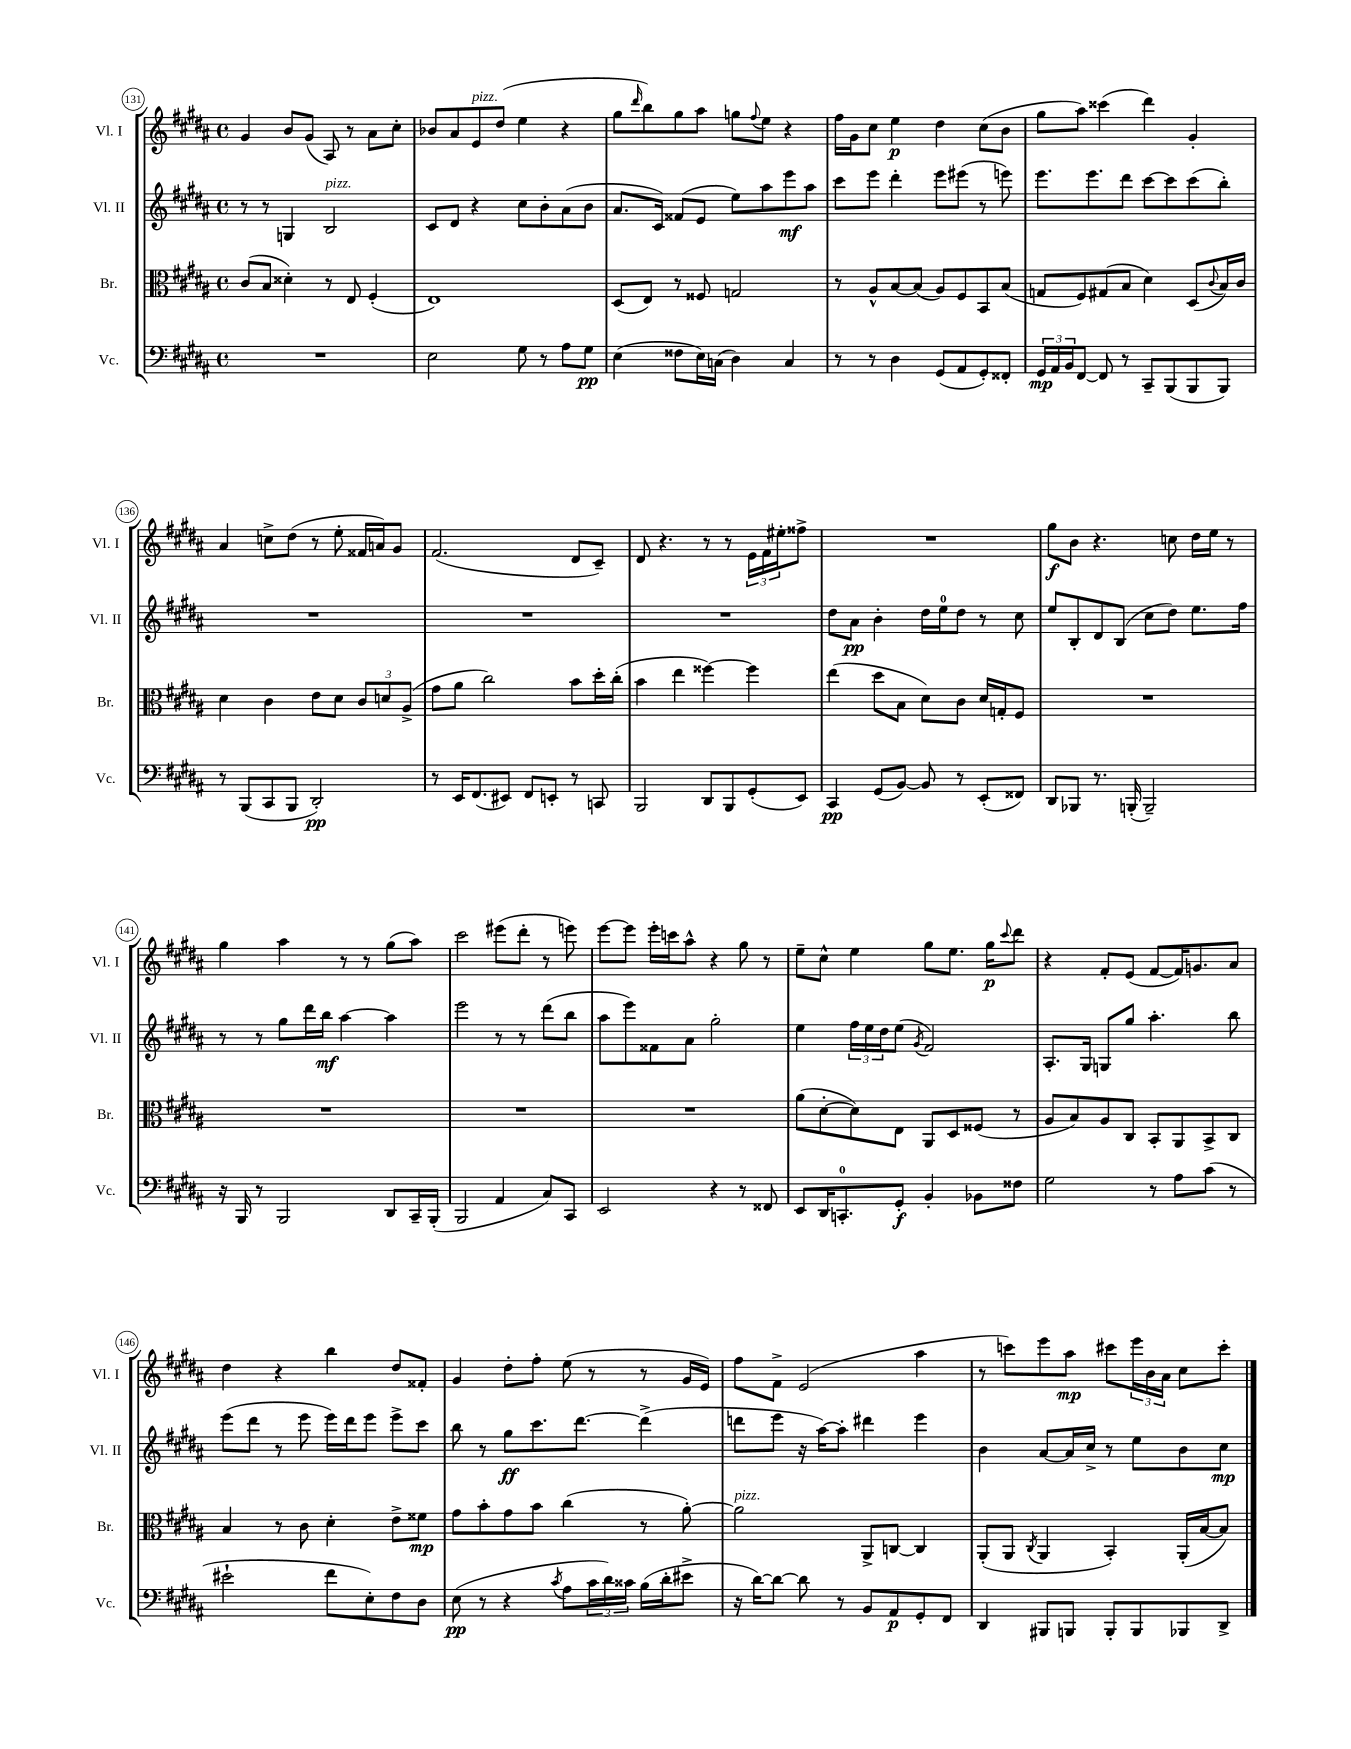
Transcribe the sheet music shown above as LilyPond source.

<<
\new StaffGroup <<
\new Staff = "s0" \with { instrumentName = "Vl. I" shortInstrumentName = "Vl. I" } {
    \clef treble \key b \major \defaultTimeSignature \time 4/4
    gis'4 b'8 gis'8( ais8) r8 ais'8 cis''8-. |
    bes'8 ais'8 e'8^\markup { \italic "pizz." } dis''8( e''4 r4 |
    gis''8 \grace { dis'''16 } b''8) gis''8 ais''8 g''8 \appoggiatura { fis''8 } e''8 r4 |
    fis''16 gis'16 cis''8 e''4\p dis''4 cis''8( b'8 |
    gis''8 ais''8) cisis'''4( dis'''4) gis'4-. |
    ais'4 c''8-> dis''8( r8 e''8-. fisis'16 a'16) gis'8 |
    fis'2.( dis'8 cis'8--) |
    dis'8 r4. r8 r8 \tuplet 3/2 { e'16 fis'16 eis''16-. } fisis''8-> |
    R1 |
    gis''8\f b'8 r4. c''8 dis''16 e''16 r8 |
    gis''4 ais''4 r8 r8 gis''8( ais''8) |
    cis'''2 eis'''8( dis'''8-. r8 e'''8) |
    e'''8~ e'''8 e'''16-. c'''16 ais''8-^ r4 gis''8 r8 |
    e''8-- cis''8-^ e''4 gis''8 e''8. gis''16\p \appoggiatura { cis'''8 } dis'''8 |
    r4 fis'8-. e'8( fis'8~ fis'16) g'8. ais'8 |
    dis''4 r4 b''4 dis''8 fisis'8-. |
    gis'4 dis''8-. fis''8-. e''8( r8 r8 gis'16 e'16) |
    fis''8 fis'8-> e'2( ais''4 |
    r8 c'''8) e'''8 ais''8\mp cis'''8 \tuplet 3/2 { e'''16 b'16 ais'16 } cis''8 cis'''8-. \bar "|." |
}
\new Staff = "s1" \with { instrumentName = "Vl. II" shortInstrumentName = "Vl. II" } {
    \clef treble \key b \major \defaultTimeSignature \time 4/4
    r8 r8 g4 b2^\markup { \italic "pizz." } |
    cis'8 dis'8 r4 cis''8 b'8-. ais'8( b'8 |
    ais'8. cis'16) fisis'8( e'8 e''8) ais''8 e'''8\mf ais''8 |
    cis'''8 e'''8 dis'''4-. e'''8 eis'''8( r8 e'''8) |
    e'''8. e'''8. dis'''8 cis'''8~ cis'''8 cis'''8( b''8-.) |
    R1 |
    R1 |
    R1 |
    dis''8 ais'8\pp b'4-. dis''16 e''16-0 dis''8 r8 cis''8 |
    e''8 b8-. dis'8 b8( cis''8 dis''8) e''8. fis''16 |
    r8 r8 gis''8 dis'''16 b''16\mf ais''4~ ais''4 |
    e'''2 r8 r8 dis'''8( b''8 |
    ais''8 e'''8) fisis'8 ais'8 gis''2-. |
    e''4 \tuplet 3/2 { fis''16 e''16 dis''16 } e''8( \acciaccatura { gis'8 } fis'2) |
    ais8.-. gis16 g8 gis''8 ais''4.-. b''8 |
    e'''8( dis'''8 r8 e'''8 e'''16) dis'''16 e'''8 e'''8-> cis'''8 |
    b''8 r8 gis''8\ff cis'''8. dis'''8.~ dis'''4->( |
    d'''8 e'''8 r16 ais''16~) ais''8-. dis'''4 e'''4 |
    b'4 ais'8~ ais'16 cis''16-> r8 e''8 b'8 cis''8\mp \bar "|." |
}
\new Staff = "s2" \with { instrumentName = "Br." shortInstrumentName = "Br." } {
    \clef alto \key b \major \defaultTimeSignature \time 4/4
    cis'8( b8 disis'4-.) r8 e8 fis4-.( |
    e1) |
    dis8( e8) r8 fisis8 g2 |
    r8 ais8-^ b8~ b8( ais8) fis8 b,8 b8( |
    g8 fis8) gis8( b8 dis'4) dis8( \appoggiatura { cis'8 } b16) cis'16 |
    dis'4 cis'4 e'8 dis'8 \tuplet 3/2 { cis'8 d'8 ais8->( } |
    gis'8 ais'8 cis''2) b'8 dis''16-. cis''16-.( |
    b'4 e''4 fisis''4~) fisis''4 |
    e''4( dis''8 b8 dis'8) cis'8 dis'16 g16-. fis8 |
    R1 |
    R1 |
    R1 |
    R1 |
    ais'8( dis'8~-. dis'8) e8 ais,8 dis8 fisis8( r8 |
    ais8 b8) ais8 cis8 b,8-. ais,8 b,8-> cis8 |
    b4 r8 cis'8 dis'4-. e'8-> fisis'8\mp |
    gis'8 b'8-. gis'8 b'8 cis''4( r8 ais'8~-.) |
    ais'2^\markup { \italic "pizz." } ais,8-> c8~ c4 |
    ais,8-.( ais,8 \acciaccatura { cis8 } ais,4 b,4-.) ais,16-.( b16~ b8) \bar "|." |
}
\new Staff = "s3" \with { instrumentName = "Vc." shortInstrumentName = "Vc." } {
    \clef bass \key b \major \defaultTimeSignature \time 4/4
    R1 |
    e2 gis8 r8 ais8 gis8\pp |
    e4( fisis8 e16) c16( dis4) c4 |
    r8 r8 dis4 gis,8( ais,8 gis,8-.) fisis,8-. |
    \tuplet 3/2 { gis,16\mp ais,16 b,16 } fis,8~ fis,8 r8 cis,8-- b,,8( b,,8 b,,8) |
    r8 b,,8( cis,8 b,,8 dis,2-.\pp) |
    r8 e,16 fis,8.( eis,8) fis,8 e,8-. r8 c,8 |
    b,,2 dis,8 b,,8 gis,8-.( e,8) |
    cis,4\pp gis,8( b,8~) b,8 r8 e,8-.( fisis,8) |
    dis,8 bes,,8 r8. b,,16-.( b,,2--) |
    r16 b,,16 r8 b,,2 dis,8 cis,16-- b,,16-.( |
    b,,2 ais,4 cis8) cis,8 |
    e,2 r4 r8 fisis,8 |
    e,8 dis,16 c,8.-0-. gis,8-.\f b,4-. bes,8 fisis8 |
    gis2 r8 ais8 cis'8( r8 |
    eis'2-! fis'8 e8-.) fis8 dis8 |
    e8\pp( r8 r4 \acciaccatura { cis'8 } ais8 \tuplet 3/2 { cis'16 dis'16) cisis'16 } b16( dis'16-. eis'8-> |
    r16 dis'16~) dis'8~ dis'8 r8 b,8 ais,8\p gis,8-. fis,8 |
    dis,4 bis,,8 b,,8 b,,8-. b,,8 bes,,8 dis,8-> \bar "|." |
}
>>
>>
\layout { \context { \Score currentBarNumber = #131 \override BarNumber.stencil = #(make-stencil-circler 0.1 0.3 ly:text-interface::print) } }
